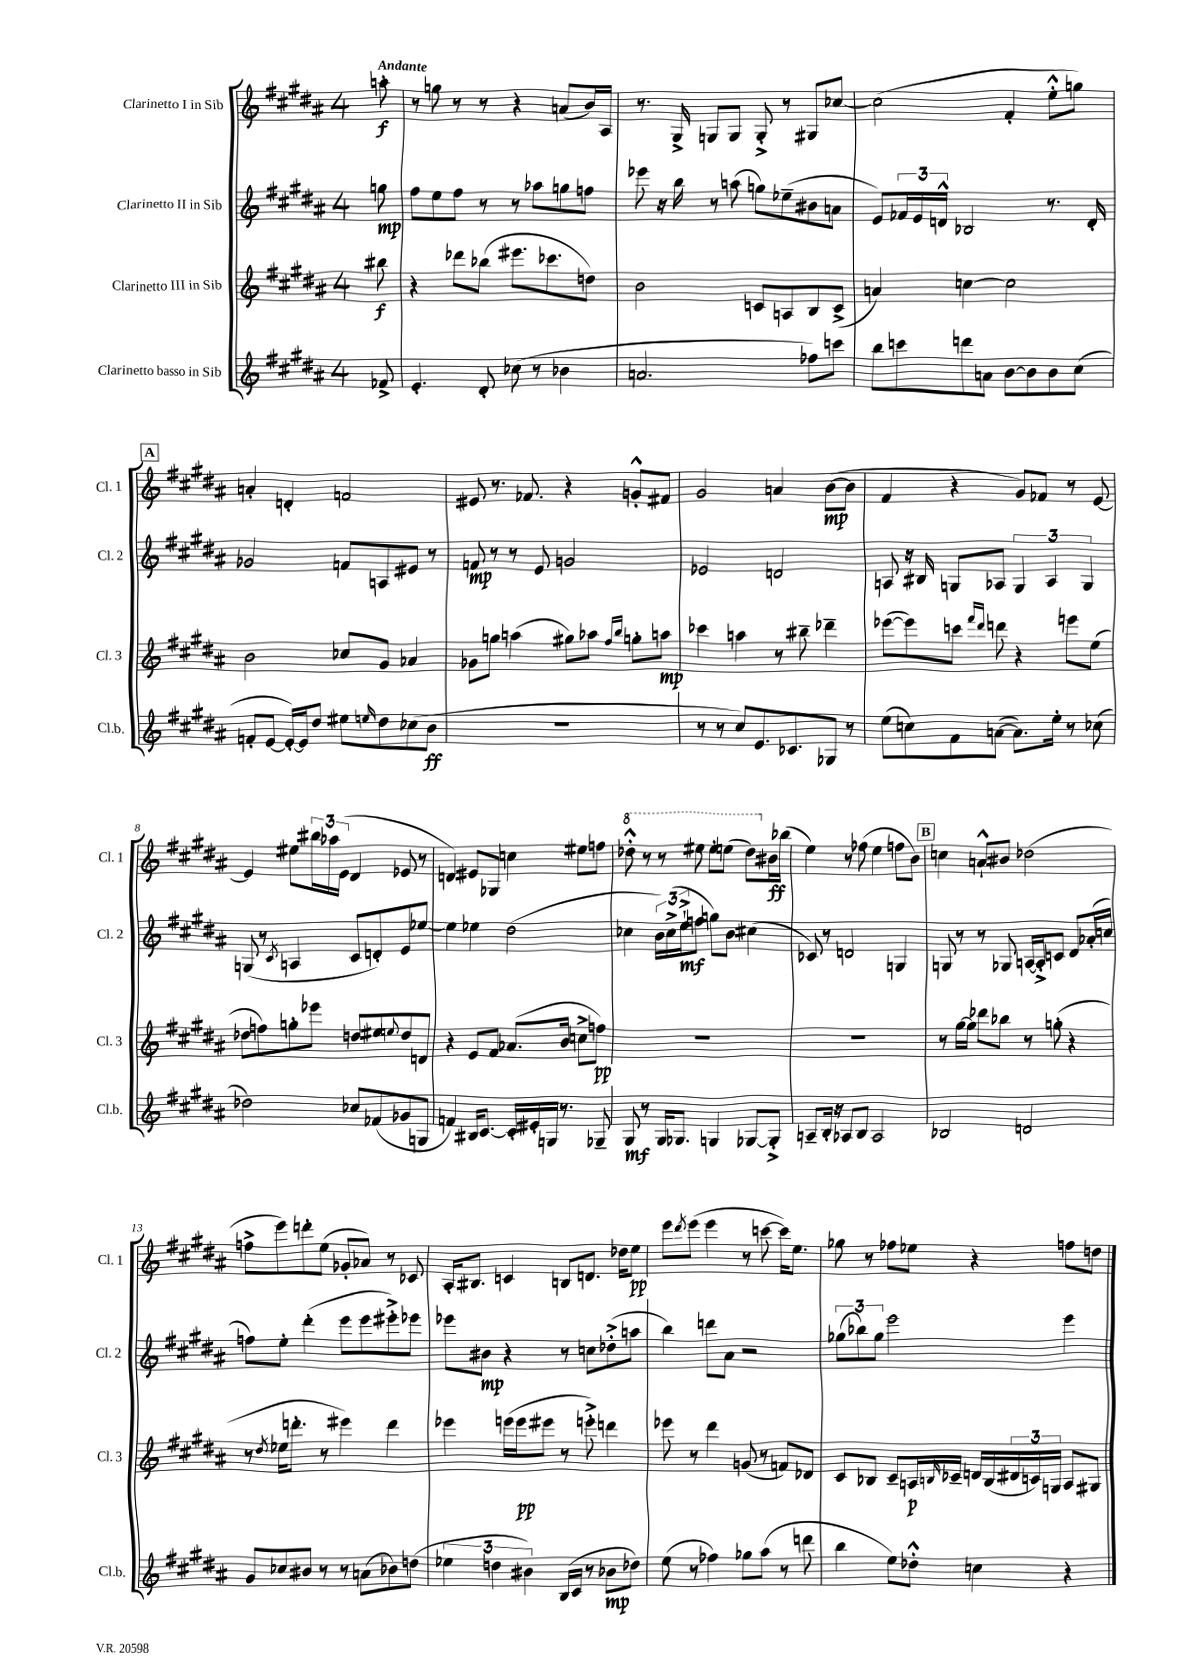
<<
\new StaffGroup <<
\new Staff = "s0" \with { instrumentName = "Clarinetto I in Sib" shortInstrumentName = "Cl. 1" } {
    \clef treble \key b \major \once \override Staff.TimeSignature.style = #'single-digit \time 4/4 \partial 8 \tempo "Andante"
    a''8-.\f |
    r8 g''8 r8 r8 r4 a'8( b'16) ais16 |
    r8. gis16-> g8 g8 g8-.-> r8 gis8 ces''8~ |
    ces''2( fis'4-. e''8-.-^ g''8) |
    \mark \markup { \box "A" } a'4-. d'4-. f'2 |
    eis'8 r8. fes'8. r4 g'8-.-^ fis'8 |
    gis'2 a'4 b'8~\mp( b'8 |
    fis'4 r4 gis'8) fes'8 r8 e'8~ |
    e'4 eis''8 \tuplet 3/2 { bis''16 aes''16 e'16( } dis'4 ees'8 r8 |
    d'4) eis'8 ges8 c''4 eis''8 f''8 |
    \ottava #1 des'''8-.-^ r8 r8 eis'''8 eis'''8-. e'''8( des'''8) \ottava #0 bis'16\ff bes''16( |
    e''4) r8 fes''8( e''4 f''8 b'8) |
    \mark \markup { \box "B" } c''4 a'8-!-^ bis'8 des''2( |
    f''8-> e'''8) d'''8-. e''8( ges'8-. aes'8) r8 ces'8 |
    ais16-. bis8. c'4 b8 d'8. des''16 e''8\pp |
    e'''8 \acciaccatura { dis'''8 } e'''8( e'''4 r8 c'''8~ c'''16) e''8. |
    ges''8 r8 fes''8 ees''8 r4 f''8 d''8 \bar "|." |
}
\new Staff = "s1" \with { instrumentName = "Clarinetto II in Sib" shortInstrumentName = "Cl. 2" } {
    \clef treble \key b \major \once \override Staff.TimeSignature.style = #'single-digit \time 4/4 \partial 8
    g''8\mp |
    fis''8 e''8 fis''8 r8 r8 aes''8 g''8 f''8 |
    ees'''8 r16 b''16 r8 a''8( g''8) ees''8--( bis'8 a'8 |
    e'8) \tuplet 3/2 { fes'16 e'16 d'16-^ } bes2 r8. d'16-. |
    \mark \markup { \box "A" } ges'2 f'8 a8 eis'8 r8 |
    f'8\mp r8 r8 e'8 g'2 |
    ees'2 d'2 |
    a8 r16 bis16 g8 aes8 \tuplet 3/2 { g4 aes4 g4 } |
    g8( r8 \acciaccatura { cis'8 } a4 cis'8 d'8-.) e'8 ees''8~ |
    ees''4 ees''4 dis''2( |
    ces''4 \tuplet 3/2 { b'16) ces''16->( e''16-!->\mf } f''8 g''8) b'8 cis''4( |
    ces'8) r8 d'2 g4 |
    \mark \markup { \box "B" } g8 r8 r8 ges8 a16~ a16-.-> c'8 dis'8 aes'16-.( c''16 |
    f''8) e''8-. dis'''4-.( e'''8 e'''8 eis'''8-.->) ees'''8 |
    ees'''8 bis'8\mp r4 r8 c''8 des''8-.->( a''8 |
    b''4) d'''8 ais'8 r2 |
    \tuplet 3/2 { ges''8( bes''8) ges''8 } e'''2 e'''4 \bar "|." |
}
\new Staff = "s2" \with { instrumentName = "Clarinetto III in Sib" shortInstrumentName = "Cl. 3" } {
    \clef treble \key b \major \once \override Staff.TimeSignature.style = #'single-digit \time 4/4 \partial 8
    bis''8\f |
    r4 des'''8 bes''8( eis'''8. ces'''8. d''8) |
    b'2 c'8 a8 b8 c'8->( |
    a'4) c''4~ c''2 |
    \mark \markup { \box "A" } b'2 ces''8 gis'8 aes'4 |
    ges'8 g''8 a''4( gis''8) aes''8 \grace { fis''16 b''16 } g''8-. a''8\mp |
    ces'''4 a''4 r8 bis''8-- des'''4-- |
    ees'''8~( ees'''8) c'''8 \grace { fis'''16 dis'''16 } d'''8 r4 e'''8 e''8( |
    des''8 f''8) g''8-. ees'''8 d''8 eis''8 \appoggiatura { e''8 } d''8 d'8 |
    r4 e'8 fis'8 aes'8.( b'16 c''8-> f''8\pp) |
    R1 |
    R1 |
    \mark \markup { \box "B" } r8 gis''16~ gis''16 des'''8 bes''8 r8 g''8-.( r4 |
    r8 \acciaccatura { dis''8 } ees''16 d'''8.-. r8 eis'''4) d'''4 |
    ees'''4 e'''16( e'''16\pp eis'''8 r8 e'''8-.->) d'''4 |
    ees'''8 r8 dis'''4 g'8( r8 f'8) des'8 |
    cis'8 bes8 cis'8-- a16\p \grace { b16 } ces'16-- d'16 b16( \tuplet 3/2 { dis'16 c'16) g16 } a8 gis8 \bar "|." |
}
\new Staff = "s3" \with { instrumentName = "Clarinetto basso in Sib" shortInstrumentName = "Cl.b." } {
    \clef treble \key b \major \once \override Staff.TimeSignature.style = #'single-digit \time 4/4 \partial 8
    fes'8-> |
    e'4.-. dis'8-. ces''8( r8 bes'4 |
    a'2. fes''8) c'''8 |
    b''8 c'''8 d'''8 a'8 b'8~ b'8 b'8 cis''8( |
    \mark \markup { \box "A" } f'8-. e'8~ e'16~-.) e'16 dis''8 eis''8 \grace { e''16 } dis''8 ces''8( b'8\ff |
    R1 |
    r8 r8 cis''8) e'8. ces'8. ges8 r8 |
    e''8( c''8) fis'8 a'8~( a'8.) e''16-. r8 ces''8( |
    des''2) ces''8 fes'8( ges'8 g8 |
    f'4) bis16 cis'8.~ cis'16-. eis'16-. g16 r8. ges8-- |
    gis8\mf r8 gis16 ges8. g4 ges8~ ges8-.-> |
    a8-- b16-. r16 aes8 b8 aes2 |
    \mark \markup { \box "B" } bes2 d'2 |
    gis'8 ces''8 bis'8 r8 r8 a'8( bes'8) d''8( |
    \tuplet 3/2 { ees''4 d''4 bis'4) } b16( cis'16 r8 bes'8\mp des''8) |
    e''8( r8 fes''4) ges''8 ais''8( r8 d'''8 |
    b''4 e''8) des''8-.-^ c''4 r4 \bar "|." |
}
>>
>>
